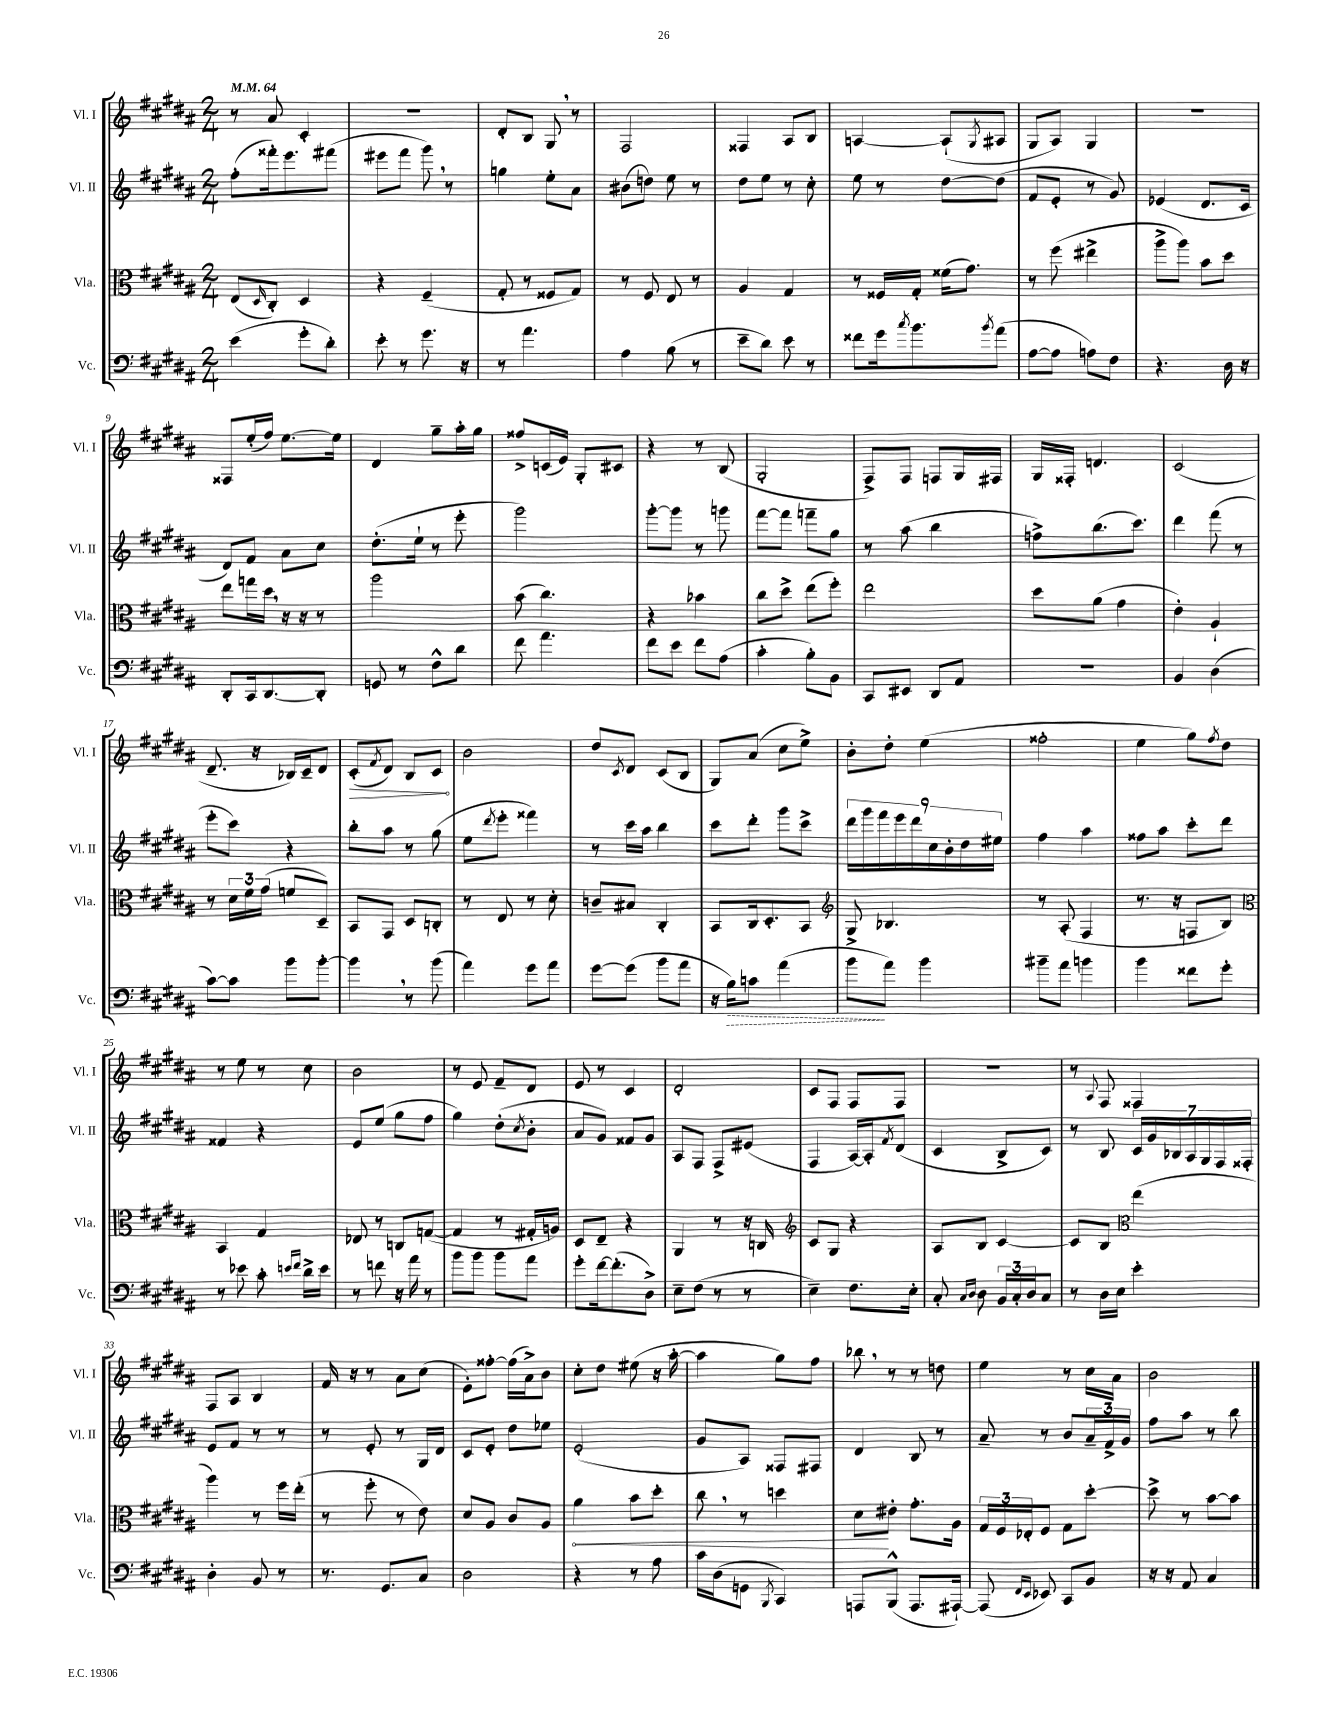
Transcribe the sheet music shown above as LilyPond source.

<<
\new StaffGroup <<
\new Staff = "s0" \with { instrumentName = "Vl. I" shortInstrumentName = "Vl. I" } {
    \clef treble \key b \major \numericTimeSignature \time 2/4 \tempo 4 = 64
    r8 ais'8 cis'4-. |
    r2 |
    dis'8-. b8 gis8 \breathe r8 |
    fis2 |
    fisis4 ais8 b8 |
    a4~ a8-!( \acciaccatura { gis8 } ais8 |
    gis8 ais8) gis4 |
    r2 |
    fisis8 e''16-.( fis''16) e''8.~ e''16 |
    dis'4 gis''8-- ais''16-. gis''16 |
    fisis''8-> c'16( e'16) gis8-. cis'8 |
    r4 r8 b8( |
    gis2-. |
    fis8->) fis8 f8 gis16 fis16 |
    gis16 fisis16-. d'4. |
    cis'2( |
    dis'8.-- r16 bes16) cis'16-- dis'8 |
    \once \override Hairpin.circled-tip = ##t cis'8-.\>( \acciaccatura { fis'8 } dis'8) b8 cis'8\! |
    b'2 |
    dis''8 \acciaccatura { cis'8 } dis'8 cis'8( b8 |
    gis8) ais'8( cis''8 e''8->) |
    b'8-. dis''8-. e''4( |
    fisis''2-. |
    e''4 gis''8) \acciaccatura { fis''8 } dis''8 |
    r8 e''8 r8 cis''8 |
    b'2 |
    r8 e'8 fis'8-- dis'8 |
    e'8 r8 cis'4 |
    dis'2-. |
    cis'8 fis8 fis8 fis8 |
    R2 |
    r8 \appoggiatura { ais8 } fis8 fisis4 |
    fis8 ais8 b4 |
    fis'16 r16 r8 ais'8 cis''8( |
    e'8-.) fisis''8~-. fisis''16( ais'16->) b'8 |
    cis''8-. dis''8 eis''8( r16 ais''16~-. |
    ais''4 gis''8) fis''8 |
    bes''8 \breathe r8 r8 d''8 |
    e''4 r8 cis''16 ais'16 |
    b'2 \bar "|." |
}
\new Staff = "s1" \with { instrumentName = "Vl. II" shortInstrumentName = "Vl. II" } {
    \clef treble \key b \major \numericTimeSignature \time 2/4
    fis''8-.( fisis'''16-.) e'''8. fis'''8( |
    eis'''8 fis'''8 gis'''8) \breathe r8 |
    g''4 e''8-. ais'8 |
    bis'8( d''8) e''8 r8 |
    dis''8 e''8 r8 cis''8-. |
    e''8 r8 dis''8~ dis''8( |
    fis'8 e'8-. r8 gis'8) |
    ees'4( dis'8. cis'16 |
    dis'8) fis'8 ais'8 cis''8 |
    dis''8.-.( e''16-! r8 e'''8-. |
    gis'''2) |
    gis'''8~-. gis'''8 r8 g'''8 |
    fis'''8~ fis'''8 f'''8-- gis''8 |
    r8 ais''8( b''4 |
    f''8->) b''8.( cis'''8.) |
    dis'''4 fis'''8( r8 |
    e'''8-. cis'''8) r4 |
    b''8-. ais''8 r8 gis''8( |
    e''8 \acciaccatura { dis'''8 } e'''8-. fisis'''4) |
    r8 cis'''16 ais''16 b''4 |
    cis'''8 dis'''8-. gis'''8 cis'''8-> |
    \tuplet 9/8 { dis'''16 gis'''16 fis'''16 e'''16 dis'''16 cis''16 b'16-. dis''16 eis''16 } |
    fis''4 ais''4 |
    fisis''8 ais''8 cis'''8-. dis'''8 |
    fisis'4 r4 |
    e'8 e''8( gis''8 fis''8 |
    gis''4) dis''8-.( \acciaccatura { cis''8 } b'8-. |
    ais'8 gis'8) fisis'8 gis'8 |
    ais8 fis8 fis8-> eis'8( |
    fis4 ais16~) ais16-. \acciaccatura { fis'8 } dis'8( |
    cis'4 b8-> cis'8) |
    r8 b8 \tuplet 7/4 { cis'16 gis'16 bes16 ais16 gis16 fis16 fisis16-. } |
    e'8 fis'8 r8 r8 |
    r8 e'8-. r8 gis16 dis'16 |
    cis'8 e'8-. dis''8 ees''8 |
    e'2-.( |
    gis'8 ais8) fisis8 fis8 |
    dis'4 b8 r8 |
    ais'8-- r8 b'8 \tuplet 3/2 { ais'16-- fis'16-> gis'16 } |
    fis''8 ais''8 r8 b''8 \bar "|." |
}
\new Staff = "s2" \with { instrumentName = "Vla." shortInstrumentName = "Vla." } {
    \clef alto \key b \major \numericTimeSignature \time 2/4
    e8( \grace { dis16 } cis8-.) dis4 |
    r4 fis4--( |
    gis8-. r8 fisis8 gis8) |
    r8 fis8 e8 r8 |
    ais4 gis4 |
    r8 fisis16 gis16-. fisis'16( gis'8.) |
    r8 fis''8( eis''4-> |
    ais''8-> ais''8) b'8 dis''8 |
    e''8 g''16 dis''16 \breathe r16 r16 r8 |
    ais''2 |
    b'8( cis''4.) |
    r4 bes'4 |
    cis''8 dis''8-> e''8( fis''8-.) |
    e''2 |
    dis''8 ais'8( gis'4 |
    e'4-.) ais4-! |
    r8 \tuplet 3/2 { dis'16 fis'16 gis'16( } f'8 dis8--) |
    b,8 gis,8 dis8 c8-. |
    r8 e8 r8 dis'8-. |
    c'8-- bis8 cis4-. |
    b,8 cis16 dis8.-. b,8 |
    \clef treble gis8-> bes4. |
    r8 ais8-.( fis4 |
    r8. r16 f8 b8) |
    \clef alto b,4 gis4 |
    ees8 r8 c8 g8~( |
    g4 r8 gis16-. a16) |
    dis8 e8-- r4 |
    ais,4 r8 r16 c16 |
    \clef treble cis'8 gis8 r4 |
    ais8 b8 cis'4~ |
    cis'8 b8 \clef alto e''4( |
    ais''4) r8 fis''16 e''16-.( |
    r8 fis''8-. r8 e'8) |
    dis'8 ais8 cis'8 ais8 |
    \once \override Hairpin.circled-tip = ##t ais'4\< b'8 dis''8-. |
    cis''8 \breathe r8 d''4 |
    dis'8\! eis'8-. gis'8.-. ais16 |
    \tuplet 3/2 { gis16 fis16 ees16-. } fis8 gis8 dis''8~-. |
    dis''8-> r8 b'8~ b'8 \bar "|." |
}
\new Staff = "s3" \with { instrumentName = "Vc." shortInstrumentName = "Vc." } {
    \clef bass \key b \major \numericTimeSignature \time 2/4
    e'4( gis'8-. dis'8-.) |
    e'8-. r8 gis'8. r16 |
    r8 ais'4. |
    ais4 b8( r8 |
    e'8-- dis'8) e'8 r8 |
    fisis'8 gis'16 \acciaccatura { cis''8 } b'8. \acciaccatura { b'8 } ais'8( |
    ais8~ ais8 a8) fis8 |
    r4. dis16 r16 |
    dis,8-. cis,16 dis,8.~ dis,8-. |
    g,8 r8 fis8-^ dis'8 |
    fis'8 ais'4. |
    fis'8 e'8 fis'8 ais8( |
    cis'4-. b8-.) b,8 |
    cis,8 eis,8 dis,8 ais,8 |
    R2 |
    b,4 dis4( |
    cis'8~) cis'8 b'8 b'8~-. |
    b'4 \breathe r8 b'8( |
    ais'4) gis'8 ais'8 |
    gis'8~ gis'8( b'8 ais'8 |
    r16 \once \override Hairpin.style = #'dashed-line b16\>) c'8 ais'4( |
    b'8\! ais'8) b'4 |
    bis'8-- ais'8 b'4 |
    b'4 fisis'8 gis'8-. |
    r8 ees'8 cis'8-. \grace { e'16 fis'16 } dis'16-> e'16 |
    r8 f'8 r16 ais'16 r8 |
    b'8 b'8 b'8 ais'8 |
    gis'8-. fis'16~ fis'8.-.( dis8->) |
    e8-- fis8( r8 r8 |
    e4--) fis8. e16-. |
    cis8-. \grace { cis16 dis16 } dis8 \tuplet 3/2 { b,16 cis16-. dis16 } cis8 |
    r8 dis16 e16 e'4-. |
    dis4-. b,8 r8 |
    r8. gis,8. cis8 |
    dis2 |
    r4 r8 ais8 |
    cis'16 dis16( g,8 \acciaccatura { b,,8 } cis,4) |
    a,,8 b,,8-^( a,,8. ais,,16~-!) |
    ais,,8( \grace { fis,16 e,16 } ees,8) cis,8 b,8 |
    r16 r16 ais,8 cis4 \bar "|." |
}
>>
>>
